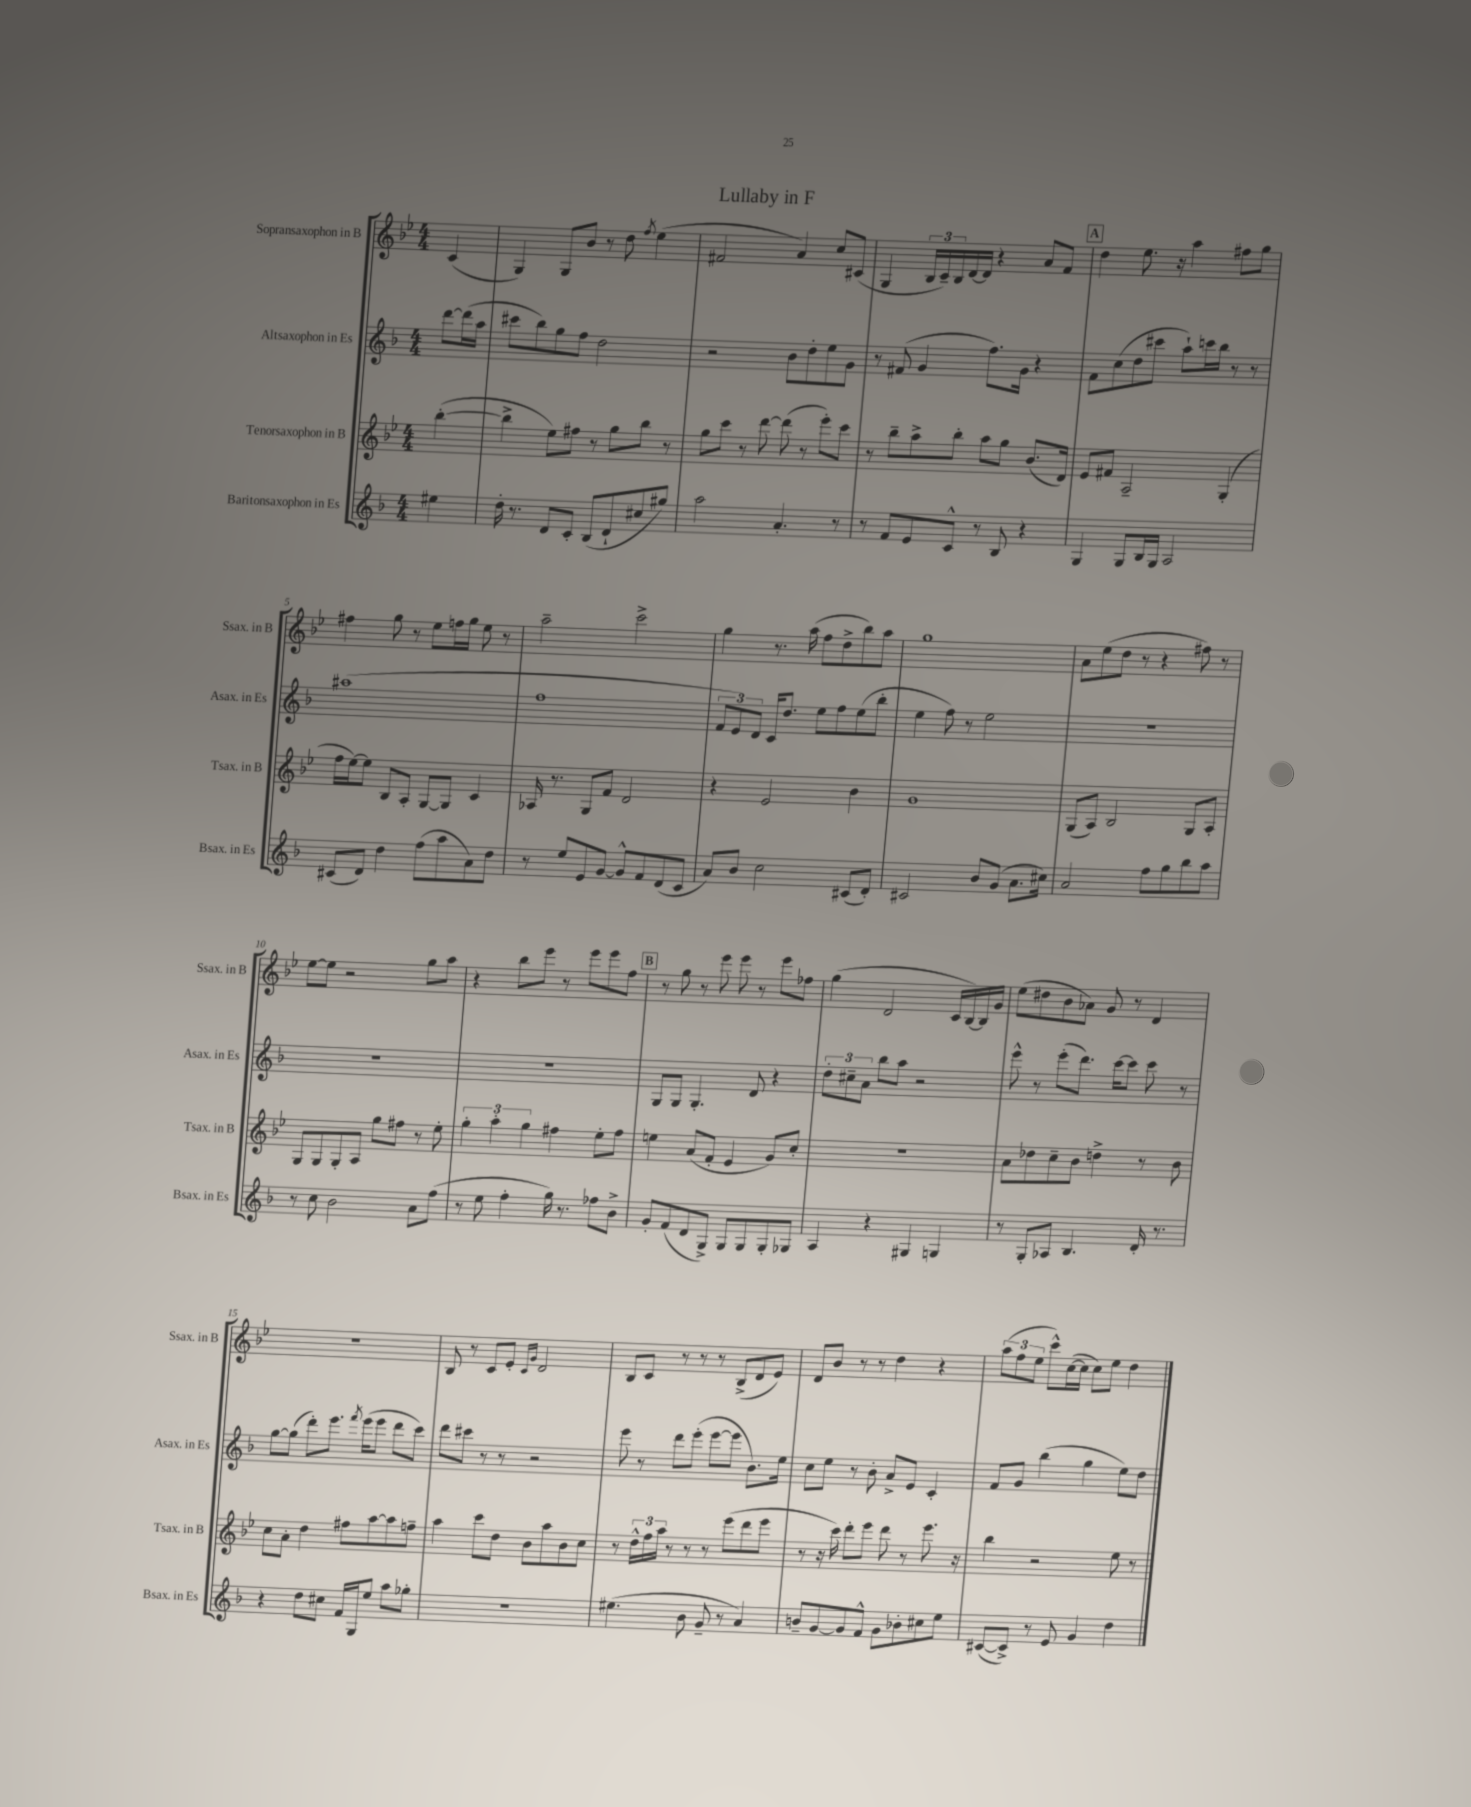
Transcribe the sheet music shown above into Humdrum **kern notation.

**kern	**kern	**kern	**kern
*staff4	*staff3	*staff2	*staff1
*clefG2	*clefG2	*clefG2	*clefG2
*k[b-]	*k[b-e-]	*k[b-]	*k[b-e-]
*M4/4	*M4/4	*M4/4	*M4/4
4ee#	([4bb-'	[8ddd	(4c
.	.	(16ddd]	.
.	.	16aa	.
=	=	=	=
16dd'	4bb-^]	8ccc#	4G)
8.r	.	.	.
.	.	8bb-)	.
8d	8ee-)	8gg	8G
8c'	8ff#	8ff	8b-
(8B-	8r	2dd	8r
8d`	8gg	.	8dd
.	.	.	8qff
8cc#	8bb-	.	(4ee-
8gg#)	8r	.	.
=	=	=	=
2aa	8gg	2r	2f#
.	8ccc	.	.
.	8r	.	.
.	[8ddd	.	.
4.a'	(8ddd]	8b-	4a)
.	8r	8dd'	.
.	8eee-')	8ee	8cc
8r	8ccc	8g	(8c#
=	=	=	=
8r	8r	8r	4G
8f	8bb-~	(8f#	.
8e	8aa^	4g	24B-
.	.	.	24c~)
.	.	.	24B-
8c^^	8bb-'	.	[16d
.	.	.	16d]
8r	8aa	8.ff)	4r
8B-	8gg	.	.
.	.	16g	.
4r	(8.b-	4r	8a
.	.	.	8f
.	16d)	.	.
=	=	=	=
4G	8e-	8f	4dd
.	8f#	(8cc	.
8G	2A~	8dd	8.ee-
16B-	.	8ccc#	.
16G	.	.	16r
2A	.	8aa`)	4aa
.	.	16ccc	.
.	.	16bb-	.
.	(4G'	8r	8ff#
.	.	8r	8gg
=	=	=	=
(8c#	16ff	(1aa#	4ff#
.	[16ee-)	.	.
8d)	8ee-]	.	.
4dd	8B-	.	8gg
.	8A'	.	8r
(8ff	[8G	.	8ee-
8aa	8G]	.	16ff
.	.	.	16gg
8a)	4c	.	8ee-
8dd	.	.	8r
=	=	=	=
8r	16A-	1ff	2aa~
.	8.r	.	.
8ee	.	.	.
8e	8G	.	.
[8g	8f	.	.
8g^^]	2d	.	2ccc^
8f	.	.	.
(8d	.	.	.
8c	.	.	.
=	=	=	=
8a)	4r	12f	4gg
.	.	12e)	.
8b-	.	.	.
.	.	12d	.
2cc	2e-	16c	8.r
.	.	8.dd	.
.	.	.	(16aa
.	.	8ee	8ff
.	.	8ff	8dd^
(8c#	4b-	(8ee	8bb-)
8d')	.	8bb-'	8aa
=	=	=	=
2c#	1g	4ee	1gg
.	.	8ff)	.
.	.	8r	.
8b-	.	2ee	.
(8g	.	.	.
8.a	.	.	.
16cc#)	.	.	.
=	=	=	=
2a	(8G	1r	8a
.	8A)	.	(8ee-
.	2B-	.	8dd
.	.	.	8r
8ff	.	.	4r
8gg	.	.	.
8bb-	8G	.	8ff#)
8aa	8A'	.	8r
=	=	=	=
8r	8G	1r	[8ee-
8cc	8G	.	8ee-]
2b-	8G'	.	2r
.	8A	.	.
.	8gg	.	.
.	8ff#	.	.
8a	8r	.	8gg
(8ff	8ee-'	.	8aa
=	=	=	=
8r	6gg'	1r	4r
8ee	.	.	.
.	6aa'	.	.
4ff'	.	.	8bb-
.	6gg	.	.
.	.	.	8eee-
16gg)	4ff#	.	8r
8.r	.	.	.
.	.	.	8eee-
8ff-	8ee-'	.	8eee-
8b-^	8ff#	.	8ff
=	=	=	=
8g'	4ee	8G	8r
(8f	.	8G	8gg
8d	(8a	4.G'	8r
8G^)	8f'	.	8eee-
8G	4e-	.	8eee-
8G	.	8d	8r
8G'	8g)	4r	8eee-
8G-	8cc'	.	8ff-
=	=	=	=
4A	1r	12dd'	(4gg
.	.	12cc#~	.
.	.	12a	.
4r	.	8bb-	2d
.	.	8aa	.
4G#	.	2r	.
4G	.	.	16c
.	.	.	[16B-)
.	.	.	16B-]
.	.	.	16g
=	=	=	=
8r	8a	8eee^^	(8ee-
8G'	8dd-	8r	8dd#
8A-	8cc~	(8eee'	8b-
4.B-	8b-	8.ddd)	8a-)
.	4dd^	.	8g
.	.	[16ccc	.
.	.	8ccc]	8r
16d'	8r	8ccc	4d
8.r	.	.	.
.	8b-	8r	.
=	=	=	=
4r	8cc	[8gg	1r
.	8a'	(8gg]	.
8dd	4dd	8ddd')	.
8cc#	.	8.eee	.
16f	8ff#	.	.
.	.	8qfff	.
16G	.	(16eee	.
8ee	[8aa	8eee	.
8aa	8aa]	8ddd	.
8gg-'	8ff~	8ccc)	.
=	=	=	=
1r	4aa	8ddd	8B-
.	.	8ccc#	8r
.	8ccc	8r	8c
.	8dd	8r	8e-'
.	.	.	16qqc
.	.	.	16qqg
.	8b-	2r	2d
.	8aa	.	.
.	8b-	.	.
.	8cc	.	.
=	=	=	=
(4.ee#	8r	8eee	8B-
.	24dd^^	8r	8c
.	24ff	.	.
.	24aa	.	.
.	8r	8ddd	8r
8b-	8r	(8eee'	8r
8g~	8r	[8eee	8r
8r	(8eee-	8eee]	(8B-^
4a)	8ddd	8.b-)	8d
.	8eee-	.	8e-)
.	.	16ee	.
=	=	=	=
8b~	8r	8cc	8d
[8g	16r	8ee	8b-
.	16ccc)	.	.
8g]	8ddd'	8r	8r
8f^^	8eee-	8b-'	8r
8g	8ddd	8a^	4dd
8b-'	8r	8e	.
8cc#	8.eee-	4c'	4r
8ee	.	.	.
.	16r	.	.
=	=	=	=
([8c#	4bb-	8f	(12aa
.	.	.	12ff
8c#^])	.	8g	.
.	.	.	12ee-
8r	2r	(4bb-	8ccc^^)
8e	.	.	([16cc
.	.	.	16cc]
4g	.	4gg	8cc)
.	.	.	8ee-
4dd	8ee-	8ee)	4dd
.	8r	8dd	.
==	==	==	==
*-	*-	*-	*-
